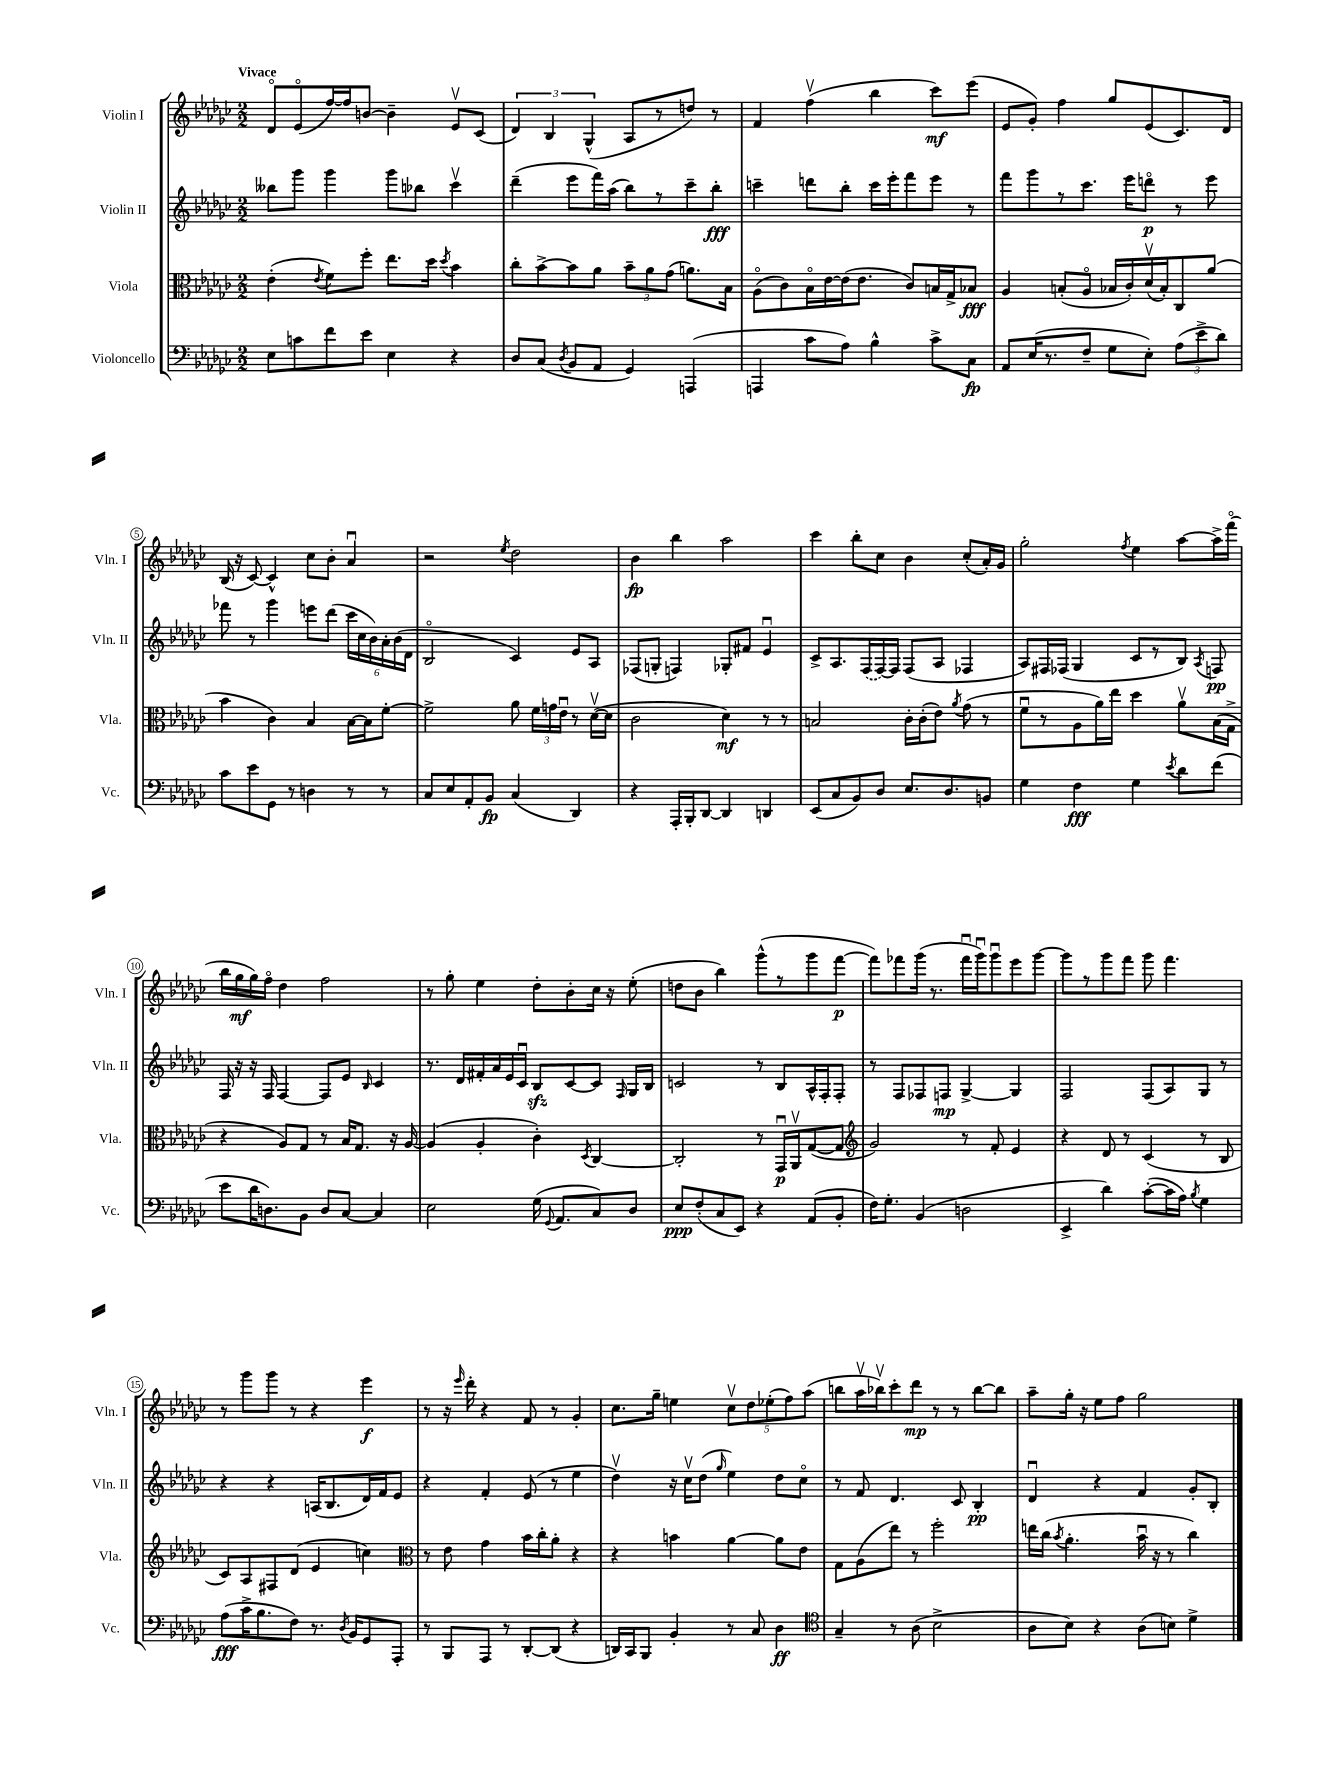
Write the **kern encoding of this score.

**kern	**kern	**kern	**kern
*staff4	*staff3	*staff2	*staff1
*clefF4	*clefC3	*clefG2	*clefG2
*k[b-e-a-d-g-c-]	*k[b-e-a-d-g-c-]	*k[b-e-a-d-g-c-]	*k[b-e-a-d-g-c-]
*M2/2	*M2/2	*M2/2	*M2/2
8E-	(4e-'	8bb--	8d-o
8c	.	8ggg-	(8e-o
.	8qe-	.	.
8f	8f)	4ggg-	[16ff)
.	.	.	16ff]
8e-	8ff'	.	[8b
4E-	8.ee-	8ggg-	4b~]
.	.	8bb-	.
.	16dd-	.	.
.	8qdd-	.	.
4r	4b-	4ccc-v	8e-v
.	.	.	(8c-
=	=	=	=
8D-	8cc-'	(4ddd-~	6d-)
(8C-	[8b-^	.	.
.	.	.	6B-
8qD-	.	.	.
8BB-	8b-]	8eee-	.
.	.	.	(6G-^^
8AA-	8a-	16fff)	.
.	.	(16aa-	.
4GG-)	12b-~	8bb-)	8A-
.	12a-	.	.
.	.	8r	8r
.	(12g-	.	.
(4AAA	8.a)	8ccc-~	8dd)
.	.	8bb-'	8r
.	16B-	.	.
=	=	=	=
4AAA	(8A-o	4ccc~	4f
.	8c-)	.	.
8c-	16B-o	8ddd	(4ffv
.	[16e-	.	.
8A-)	(16e-]	8bb-'	.
.	8.e-	.	.
4B-^^	.	16ccc	4bb-
.	.	16eee-'	.
.	8c-)	8fff	.
8c-^	16B	8eee-	8ccc-)
.	16G-^	.	.
8C-	8B-	8r	(8eee-
=	=	=	=
8AA-	4A-	8fff	8e-
(16E-	.	8ggg-	8g-')
8.r	.	.	.
.	(8B'	8r	4ff
8F~	8A-o	8.ccc-	.
8G-	16B-	.	8gg-
.	16c-')	16eee-	.
8E-')	(16d-v	8dddo	(8e-
.	16B-')	.	.
(12A-	8C-	8r	8.c-)
12e-^	.	.	.
.	(8a-	8eee-	.
12d-)	.	.	.
.	.	.	16d-
=	=	=	=
8c-	4b-	8fff-	(16B-
.	.	.	16r
8e-	.	8r	[8c-)
8GG-	4c-)	4ggg-	4c-^^]
8r	.	.	.
4D	4B-	8eee	8cc-
.	.	(8ddd-	8b-'
8r	[16B-	24ccc-	4a-u
.	.	24cc-	.
.	16B-]	.	.
.	.	24b-)	.
8r	[8f'	24a-'	.
.	.	(24b-	.
.	.	24d-	.
=	=	=	=
8C-	2f^]	2B-o	2r
8E-	.	.	.
8AA-'	.	.	.
8BB-	.	.	.
.	.	.	8qee-
(4C-	8a-	4c-)	2dd-
.	24f	.	.
.	24g	.	.
.	24e-u	.	.
4DD-)	8r	8e-	.
.	([16d-v	8A-	.
.	16d-]	.	.
=	=	=	=
4r	2c-	(8F-	4b-
.	.	8G'	.
16AAA-'	.	4F)	4bb-
16BBB-'	.	.	.
[8DD-	.	.	.
4DD-]	4d-)	8G-'	2aa-
.	.	8f#	.
4DD	8r	4e-u	.
.	8r	.	.
=	=	=	=
(8EE-	2B	8c-^	4ccc-
8C-	.	8.A-	.
8BB-)	.	.	8bb-'
.	.	(16F	.
8D-	.	[16F)	8cc-
.	.	16F]	.
8.E-	16c-'	(8F	4b-
.	(16c-'	.	.
.	8e-)	8A-	.
8.D-	.	.	.
.	8qa-	.	.
.	(8g-	4F-	(8cc-'
8BB	8r	.	16a-')
.	.	.	16g-
=	=	=	=
4G-	8fu	8A-)	2gg-'
.	8r	16F#	.
.	.	(16F-	.
4F	8A-	4G-	.
.	16a-)	.	.
.	16ee-	.	.
.	.	.	8qff
4G-	4dd-	8c-	4ee-
.	.	8r	.
8qe-	.	.	.
8d-	8a-v	8B-)	[8aa-
.	.	8qA-	.
(8f	(16B-	8F	16aa-^]
.	16G-^	.	(16fffo
=	=	=	=
8e-	4r	16F	16bb-
.	.	16r	16gg-
16d-	.	16r	16gg-)
8.D)	.	16F	16ffo
.	8A-)	[4F	4dd-
8BB-	8G-	.	.
8D	8r	8F]	2ff
[8C-	16B-	8e-	.
.	8.G-	.	.
.	.	16qqB-	.
4C-]	.	4c-	.
.	16r	.	.
.	[16A-	.	.
=	=	=	=
2E-	(4A-]	8.r	8r
.	.	.	8gg-'
.	.	16d-	.
.	4A-'	16f#'	4ee-
.	.	16a-	.
.	.	16e-	.
.	.	16c-u	.
(16G-	4c-')	8B-	8dd-'
8qqGG-	.	.	.
8.AA-	.	.	.
.	.	[8c-	8b-'
.	8qD-	.	.
8C-)	[4C-	8c-]	16cc-
.	.	.	16r
.	.	16qqF	.
8D-	.	16G-	(8ee-'
.	.	16B-	.
=	=	=	=
8E-	2C-']	2c	8dd
(8F'	.	.	8b-
8C-	.	.	4bb-)
8EE-)	.	.	.
4r	8r	8r	(8ggg-^^
.	16GG-u	8B-	8r
.	16AA-v	.	.
(8AA-	([8G-	16A-^^	8ggg-
.	.	16F'	.
8BB-'	8G-]	8F'	[8fff
=	=	=	=
*	*clefG2	*	*
16F)	2g-)	8r	8fff])
8.G-'	.	.	.
.	.	8F	8fff-
(4BB-	.	8F-	(16ggg-
.	.	.	8.r
.	.	8F	.
2D	8r	[4G-^	16fff-u
.	.	.	16ggg-u)
.	8f'	.	8ggg-u
.	4e-	4G-]	8eee-
.	.	.	[8ggg-
=	=	=	=
4EE-^	4r	2F	8ggg-]
.	.	.	8r
4d-)	8d-	.	8ggg-
.	8r	.	8fff
([8c-'	(4c-	(8F	8ggg-
16c-]	.	8A-)	4.fff
16A-)	.	.	.
8qB-	.	.	.
4G-	8r	8G-	.
.	8B-	8r	.
=	=	=	=
(8A-	8c-)	4r	8r
16c-^	8A-	.	8ggg-
8.B-	.	.	.
.	8F#	4r	8ggg-
8F)	(8d-	.	8r
8.r	4e-	(16A	4r
.	.	8.B-	.
8qD-	.	.	.
16BB-	.	.	.
8GG-	4cc)	16d-)	4eee-
.	.	16f	.
8AAA-'	.	8e-	.
=	=	=	=
*	*clefC3	*	*
8r	8r	4r	8r
8BBB-	8e-	.	16r
.	.	.	16qqeee-
.	.	.	16ddd-'
8AAA-	4g-	4f'	4r
8r	.	.	.
[8DD-'	16b-	(8e-	8f
.	16cc-'	.	.
(8DD-]	8a-'	8r	8r
4r	4r	4ee-	4g-'
=	=	=	=
16DD)	4r	4dd-v)	8.cc-
16CC-	.	.	.
8BBB-	.	.	.
.	.	.	16gg-~
4BB-'	4b	16r	4ee
.	.	16cc-v	.
.	.	(8dd-	.
.	.	16qqgg-	.
8r	[4a-	4ee-)	10cc-v
.	.	.	10dd-
8C-	.	.	.
.	.	.	(10ee-'
4D-	8a-]	8dd-	.
.	.	.	10ff)
.	8e-	8cc-o	.
.	.	.	(10aa-
=	=	=	=
*clefC4	*	*	*
4G-~	8G-	8r	8bb
.	(8A-	8f	16aa-v
.	.	.	16bb-v)
8r	8ee-)	4.d-	8ccc-'
(8A-	8r	.	8ddd-
2B-^	2ff'	.	8r
.	.	8c-	8r
.	.	4B-'	[8bb-
.	.	.	8bb-]
=	=	=	=
8A-	16ee	4d-u	8aa-~
.	(16cc-	.	.
.	8qb-	.	.
8B-)	4.a-'	.	16gg-'
.	.	.	16r
4r	.	4r	8ee-
.	.	.	8ff
(8A-	16b-u	4f	2gg-
.	16r	.	.
8B)	8r	.	.
4d-^	4cc-)	8g-'	.
.	.	8B-'	.
==	==	==	==
*-	*-	*-	*-
